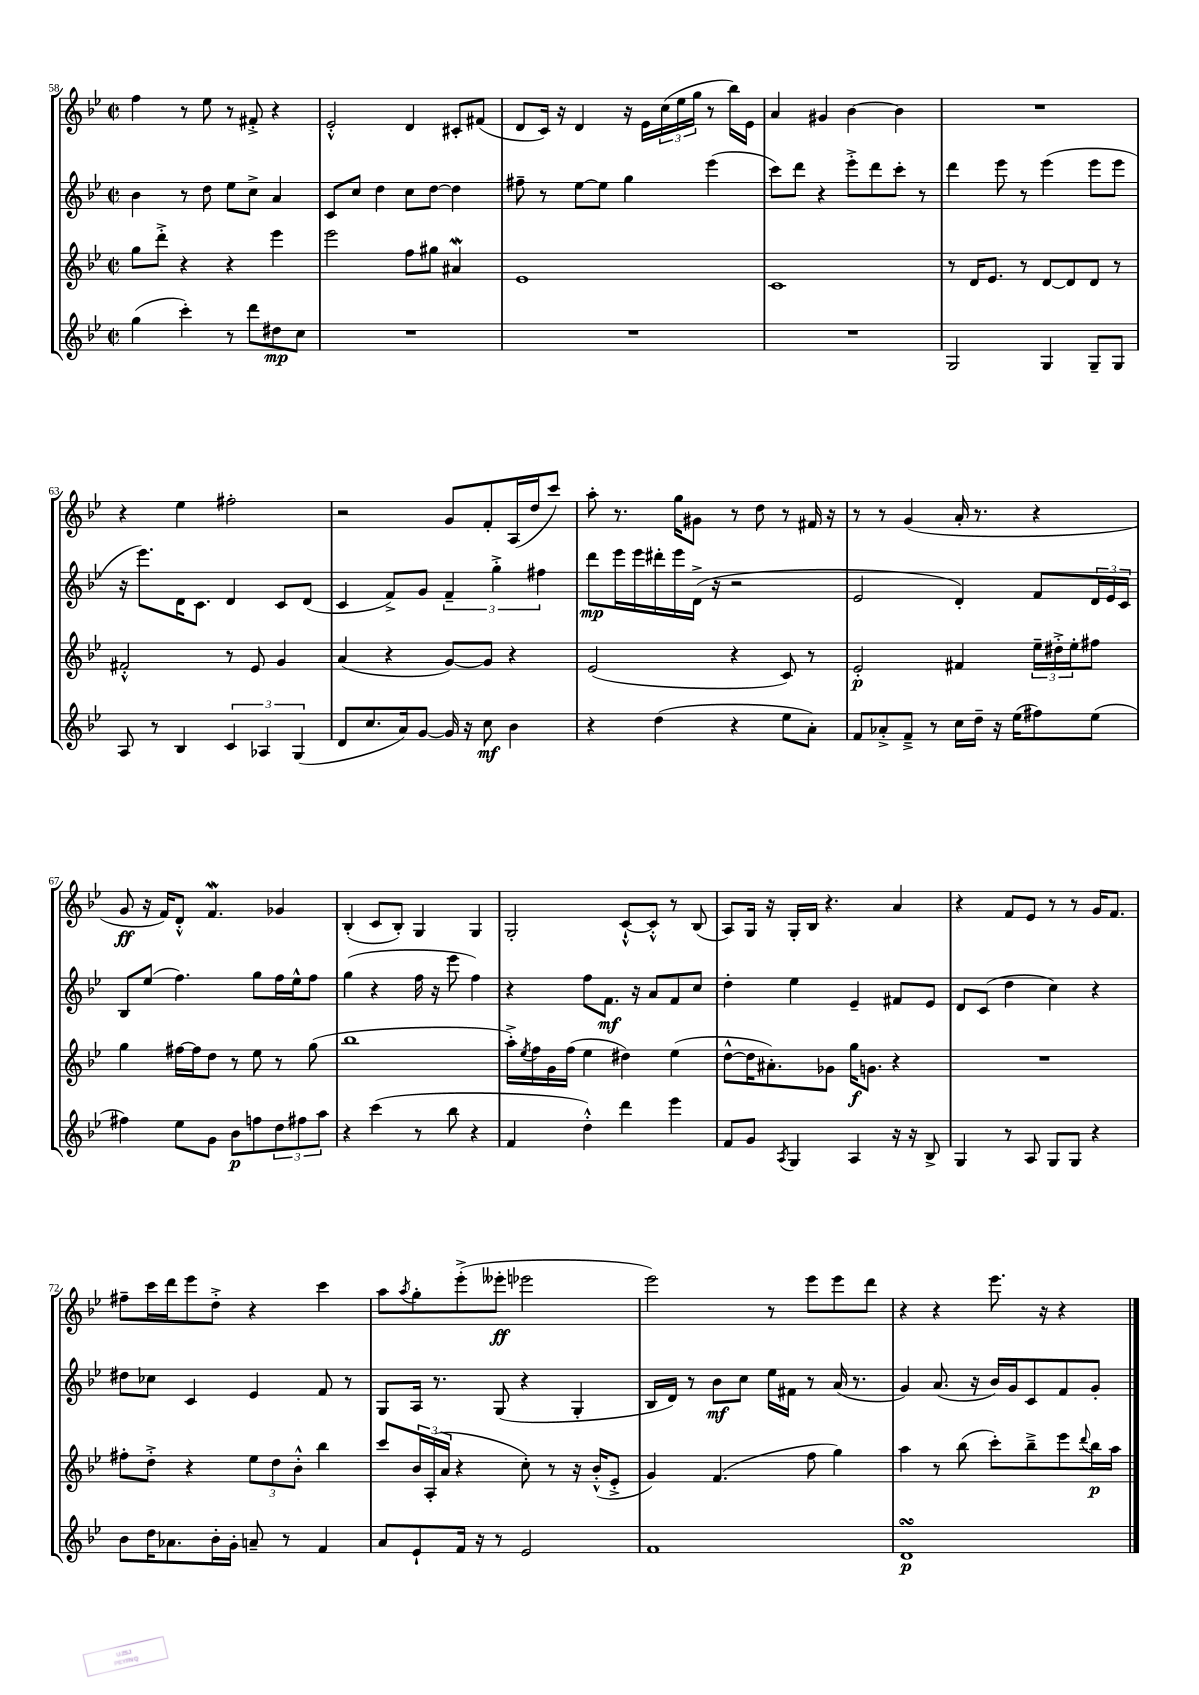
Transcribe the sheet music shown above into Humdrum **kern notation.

**kern	**kern	**kern	**kern
*staff4	*staff3	*staff2	*staff1
*clefG2	*clefG2	*clefG2	*clefG2
*k[b-e-]	*k[b-e-]	*k[b-e-]	*k[b-e-]
*M2/2	*M2/2	*M2/2	*M2/2
*met(c|)	*met(c|)	*met(c|)	*met(c|)
(4gg	8gg	4b-	4ff
.	8ddd'^	.	.
4ccc')	4r	8r	8r
.	.	8dd	8ee-
8r	4r	8ee-	8r
8ddd	.	8cc^	8f#'^
8dd#	4eee-	4a	4r
8cc	.	.	.
=	=	=	=
1r	2eee-	8c	2e-'^^
.	.	8cc	.
.	.	4dd	.
.	8ff	8cc	4d
.	8gg#	[8dd	.
.	4a#	4dd]	8c#'
.	.	.	(8f#
=	=	=	=
1r	1e-	8ff#~	8d
.	.	8r	16c)
.	.	.	16r
.	.	[8ee-	4d
.	.	8ee-]	.
.	.	4gg	16r
.	.	.	16e-
.	.	.	(24cc
.	.	.	24ee-
.	.	.	24gg
.	.	(4eee-	8r
.	.	.	16bb-)
.	.	.	16e-
=	=	=	=
1r	1c	8ccc)	4a
.	.	8ddd	.
.	.	4r	4g#
.	.	8eee-'^	[4b-
.	.	8ddd	.
.	.	8ccc'	4b-]
.	.	8r	.
=	=	=	=
2G	8r	4ddd	1r
.	16d	.	.
.	8.e-	.	.
.	.	8eee-	.
.	8r	8r	.
4G	[8d	(4eee-	.
.	8d]	.	.
8G~	8d	8eee-	.
8G	8r	8eee-	.
=	=	=	=
8A	2f#'^^	16r	4r
.	.	8.eee-)	.
8r	.	.	.
4B-	.	16d	4ee-
.	.	8.c	.
6c	8r	4d	2ff#'
.	8e-	.	.
6A-	.	.	.
.	4g	8c	.
(6G	.	.	.
.	.	(8d	.
=	=	=	=
8d	(4a	4c	2r
8.cc	.	.	.
.	4r	8f^)	.
16a)	.	.	.
[8g	.	8g	.
16g]	[8g)	6f~	8g
16r	.	.	.
8cc	8g]	.	8f'
.	.	6gg'^	.
4b-	4r	.	(16A
.	.	.	16dd
.	.	6ff#	.
.	.	.	8ccc)
=	=	=	=
4r	(2e-	8ddd	8aa'
.	.	16eee-	8.r
.	.	16eee-	.
(4dd	.	16ddd#'	.
.	.	16eee-	16gg
.	.	(16d^	8g#
.	.	16r	.
4r	4r	2r	8r
.	.	.	8dd
8ee-	8c)	.	8r
8a')	8r	.	16f#
.	.	.	16r
=	=	=	=
8f	2e-'	2e-	8r
8a-'^	.	.	8r
8f~^	.	.	(4g
8r	.	.	.
16cc	4f#	4d')	16a'
16dd~	.	.	8.r
16r	.	.	.
(16ee-	.	.	.
8ff#)	24ee-~	8f	4r
.	24dd#'^	.	.
.	24ee-'	.	.
(8ee-	8ff#	24d	.
.	.	24e-	.
.	.	24c	.
=	=	=	=
4ff#)	4gg	8B-	8g
.	.	(8ee-	16r
.	.	.	16f)
8ee-	[16ff#	4.ff)	8d'^^
.	16ff#]	.	.
8g	8dd	.	4.f
8b-	8r	.	.
8ff	8ee-	8gg	.
12dd	8r	16ff	4g-
.	.	16ee-^^	.
12ff#	.	.	.
.	(8gg	8ff	.
12aa	.	.	.
=	=	=	=
4r	1bb-	(4gg	(4B-'
(4ccc	.	4r	8c
.	.	.	8B-')
8r	.	16ff	4G
.	.	16r	.
8bb-	.	8eee-	.
4r	.	4ff)	4G
=	=	=	=
4f	16aa'^)	4r	2G'
.	8qee-	.	.
.	16ff	.	.
.	16g	.	.
.	(16ff	.	.
4dd'^^)	4ee-	8ff	.
.	.	8.f	.
4ddd	4dd#)	.	[8c`^^
.	.	16r	.
.	.	8a	8c'^^]
4eee-	(4ee-	8f	8r
.	.	8cc	(8B-
=	=	=	=
8f	[8dd^^	4dd'	8A)
8g	16dd]	.	16G
.	8.a#')	.	16r
8qA	.	.	.
4G	.	4ee-	16G'
.	.	.	16B-
.	8g-	.	4.r
4A	16gg	4e-~	.
.	8.g	.	.
16r	4r	8f#	4a
16r	.	.	.
8B-^	.	8e-	.
=	=	=	=
4G	1r	8d	4r
.	.	(8c	.
8r	.	4dd	8f
8A	.	.	8e-
8G	.	4cc)	8r
8G	.	.	8r
4r	.	4r	16g
.	.	.	8.f
=	=	=	=
8b-	8ff#'	8dd#	8ff#~
16dd	8dd'^	8cc-	16ccc
8.a-	.	.	16ddd
.	4r	4c	8eee-
16b-'	.	.	8dd'^
16g'	.	.	.
8a~	12ee-	4e-	4r
.	12dd	.	.
8r	.	.	.
.	12b-'^^	.	.
4f	4bb-	8f	4ccc
.	.	8r	.
=	=	=	=
8a	8ccc	8G	8aa
.	.	.	8qaa
8e-`	24b-	16A	8gg'
.	(24A'	.	.
.	.	8.r	.
.	24a	.	.
16f	4r	.	(8eee-'^
16r	.	.	.
8r	.	(8G	8eee--'
2e-	8cc')	4r	2eee-
.	8r	.	.
.	16r	4G'	.
.	(16b-'^^	.	.
.	8e-'^	.	.
=	=	=	=
1f	4g)	16B-	2eee-)
.	.	16d)	.
.	.	8r	.
.	(4.f	8b-	.
.	.	8cc	.
.	.	16ee-	8r
.	.	16f#	.
.	8ff	8r	8eee-
.	4gg)	(16a	8eee-
.	.	8.r	.
.	.	.	8ddd
=	=	=	=
1d	4aa	4g)	4r
.	8r	(8.a	4r
.	(8bb-	.	.
.	.	16r	.
.	8ccc')	16b-)	8.eee-
.	.	16g	.
.	8bb-~^	8c	.
.	.	.	16r
.	8eee-	8f	4r
.	8qqddd	.	.
.	16bb-	8g'	.
.	16aa	.	.
==	==	==	==
*-	*-	*-	*-
